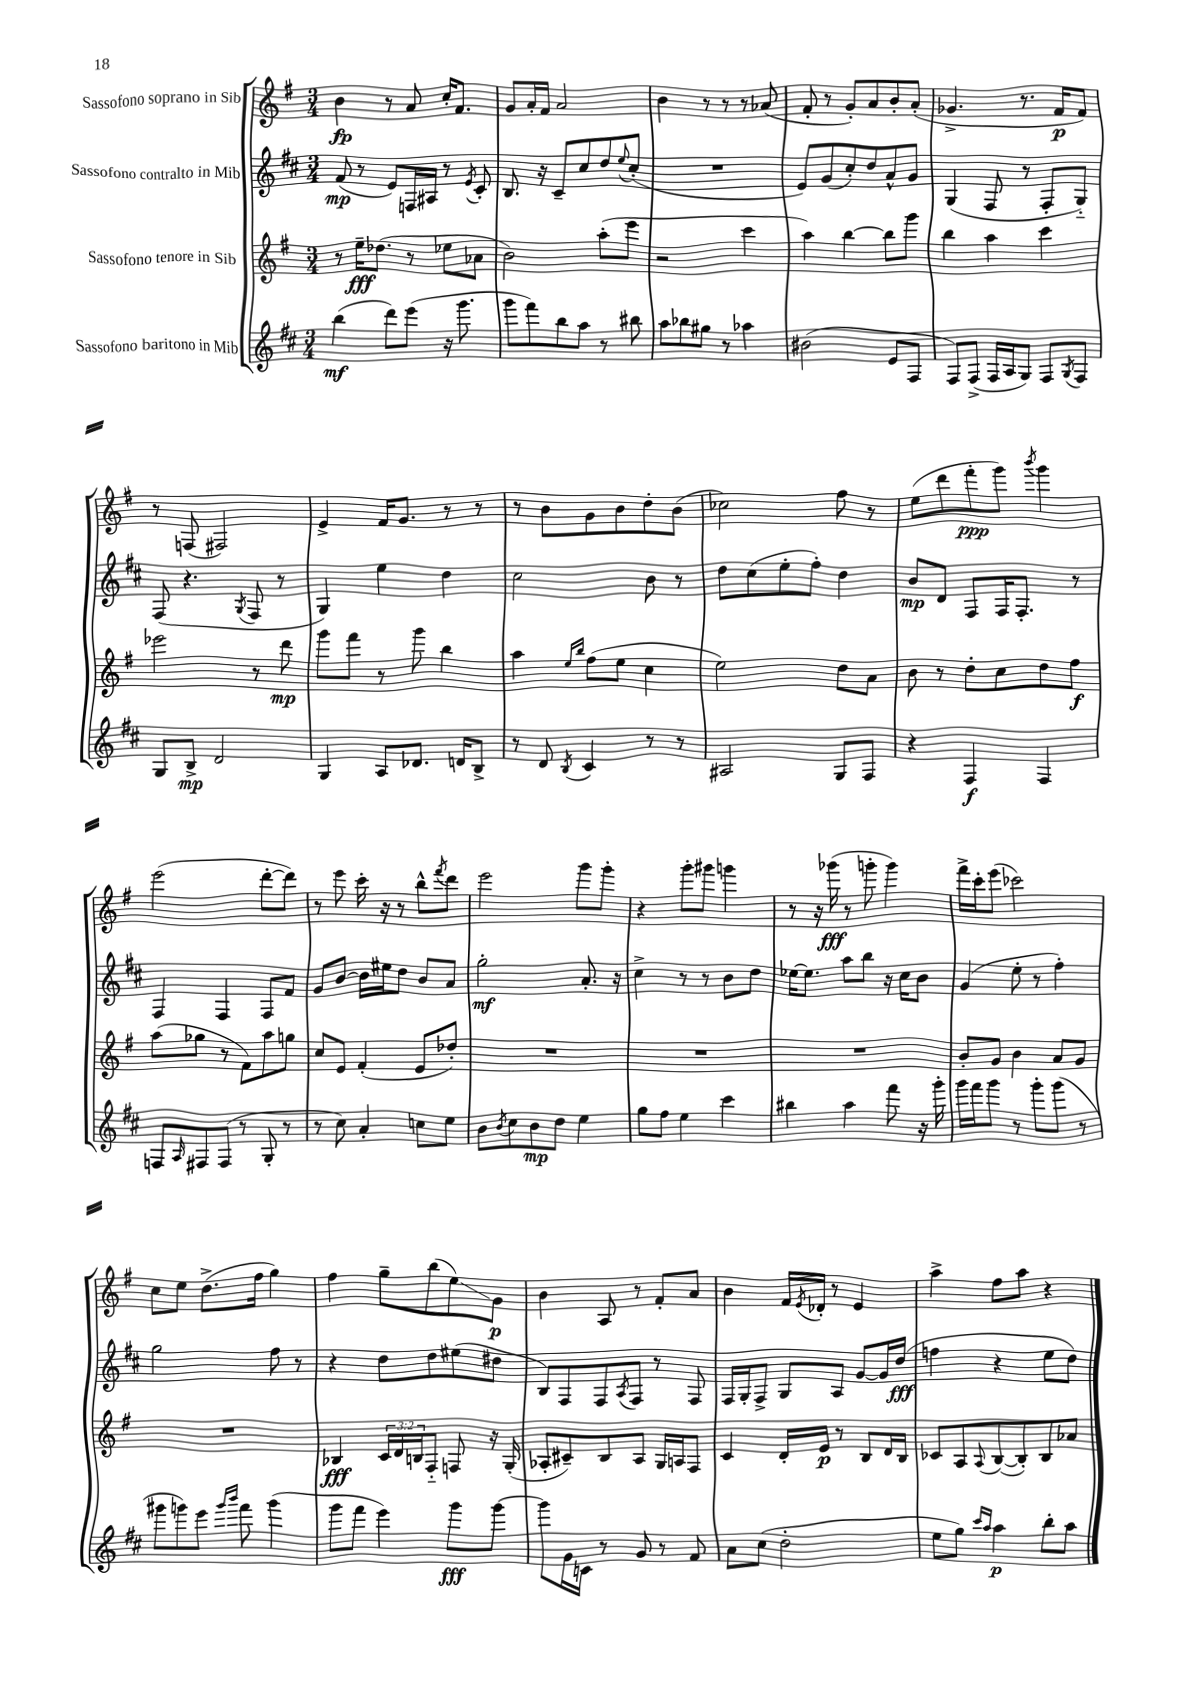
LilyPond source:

<<
\new StaffGroup <<
\new Staff = "s0" \with { instrumentName = "Sassofono soprano in Sib" } {
    \clef treble \key g \major \numericTimeSignature \time 3/4
    b'4\fp r8 a'8 c''16-. fis'8. |
    g'8 a'16-. fis'16 a'2 |
    b'4 r8 r8 r8 aes'8( |
    fis'8-. r8 g'8-.) a'8 b'8-. a'8-.( |
    ges'4.-> r8. fis'16\p fis'8) |
    r8 f8( fis2) |
    e'4-> fis'16 g'8. r8 r8 |
    r8 b'8 g'8 b'8 d''8-. b'8( |
    ces''2) fis''8 r8 |
    e''8( d'''8 fis'''8-.\ppp g'''8) \acciaccatura { b'''8 } g'''4 |
    e'''2( d'''8~-. d'''8) |
    r8 e'''8 c'''16-. r16 r8 b''8-^ \acciaccatura { fis'''8 } d'''8 |
    e'''2 g'''8 g'''8-. |
    r4 g'''8-. gis'''8 g'''4 |
    r8 r16 ges'''16\fff( r8 g'''8-. g'''4) |
    fis'''16-> c'''16-. e'''8( ces'''2) |
    c''8 e''8 d''8.->( fis''16 g''4) |
    fis''4 g''8-- b''8( e''8\glissando) g'8\p |
    b'4 a8 r8 fis'8-. a'8 |
    b'4 fis'16 \acciaccatura { e'8 } des'16-. r8 e'4 |
    a''4-> fis''8 a''8 r4 \bar "|." |
}
\new Staff = "s1" \with { instrumentName = "Sassofono contralto in Mib" } {
    \clef treble \key d \major \numericTimeSignature \time 3/4
    fis'8\mp( r8 e'8) f16 ais16 r8 \acciaccatura { e'8 } cis'8-. |
    b8. r16 cis'8-- cis''8 d''8 \appoggiatura { e''8 } cis''8-.( |
    R2. |
    e'8) g'8( cis''8-.) d''8 a'8-^ g'8 |
    g4( fis8 r8 fis8-. g8-_) |
    fis8( r4. \acciaccatura { g8 } fis8 r8 |
    g4) e''4 d''4 |
    cis''2 b'8 r8 |
    d''8 cis''8( e''8-. fis''8-.) d''4 |
    b'8\mp d'8 fis8 fis16 fis8.-. r8 |
    fis4 fis4 fis8 fis'8 |
    g'8 b'8~ b'16 eis''16 d''8 b'8 a'8 |
    g''2-.\mf a'8.-. r16 |
    cis''4-> r8 r8 b'8 d''8 |
    ees''16~ ees''8. a''8 b''8 r16 cis''16 b'8 |
    g'4( e''8-. r8 fis''4-.) |
    g''2 fis''8 r8 |
    r4 d''8 d''8 eis''8( dis''8 |
    b8) fis8 fis8 \acciaccatura { a8 } fis8 r8 fis8 |
    fis16 g16-. fis8-> g8 a8 g'8~ g'16 d''16\fff( |
    f''4 r4 e''8 d''8) \bar "|." |
}
\new Staff = "s2" \with { instrumentName = "Sassofono tenore in Sib" } {
    \clef treble \key g \major \numericTimeSignature \time 3/4 \override Staff.TupletNumber.text = #tuplet-number::calc-fraction-text
    r8 e''16--\fff des''8.( r8 ees''8 aes'8 |
    b'2) a''8-.( e'''8 |
    r2 c'''4 |
    a''4) b''4~ b''8 g'''8 |
    b''4 a''4 c'''4 |
    ees'''2 r8 d'''8\mp |
    g'''8 fis'''8 r8 g'''8 b''4 |
    a''4 \grace { e''16 b''16 } fis''8( e''8 c''4 |
    e''2) d''8 a'8 |
    b'8 r8 d''8-. c''8 d''8 fis''8\f |
    a''8( ges''8 r8 fis'8) a''8 g''8 |
    c''8 e'8 fis'4-.( e'8 des''8-.) |
    R2. |
    R2. |
    R2. |
    b'8-. g'8 b'4 a'8 g'8 |
    R2. |
    bes4\fff \tuplet 3/2 { c'16 d'16 b16 } fis8-_ f8 r16 g16-.( |
    aes8-. cis'8--) b8 aes8 g16 a16 fis8 |
    c'4 d'16-. e'16\p r8 b8 d'16 b16 |
    ces'8 a8 \appoggiatura { a8 } b8~( b8-.) b8 aes'8 \bar "|." |
}
\new Staff = "s3" \with { instrumentName = "Sassofono baritono in Mib" } {
    \clef treble \key d \major \numericTimeSignature \time 3/4
    b''4\mf( d'''8) e'''8( r16 g'''8. |
    g'''8 fis'''8) b''8 a''8 r8 bis''8 |
    a''8 bes''8 gis''8 r8 aes''4 |
    bis'2( e'8 fis8 |
    fis8) fis8->( fis16 a16 g8) fis8 \acciaccatura { g8 } fis8 |
    g8 b8->\mp d'2 |
    g4 a8 des'8. d'16 b8-> |
    r8 d'8 \acciaccatura { b8 } cis'4 r8 r8 |
    ais2 g8 fis8 |
    r4 fis4\f fis4 |
    f8 \grace { a16 } fis8 fis8( r8 g8-. r8 |
    r8 cis''8) a'4-. c''8 e''8 |
    b'8 \acciaccatura { b'8 } cis''8 b'8\mp d''8 e''4 |
    g''8 fis''8 e''4 cis'''4 |
    bis''4 a''4 fis'''8 r16 g'''16-. |
    g'''16 fis'''16 g'''8 r8 g'''8-. g'''8( r8 |
    gis'''8 g'''8) e'''8 \grace { g'''16 b'''16 } fis'''8 g'''4( |
    g'''8 fis'''8 e'''4) g'''8\fff g'''8~ |
    g'''8 g'16 c'16 r8 g'8 r8 fis'8 |
    a'8 cis''8( d''2-. |
    e''8 g''8) \grace { cis'''16 a''16 } a''4\p b''8-. a''8 \bar "|." |
}
>>
>>
\layout { \context { \Score \remove "Bar_number_engraver" } }
